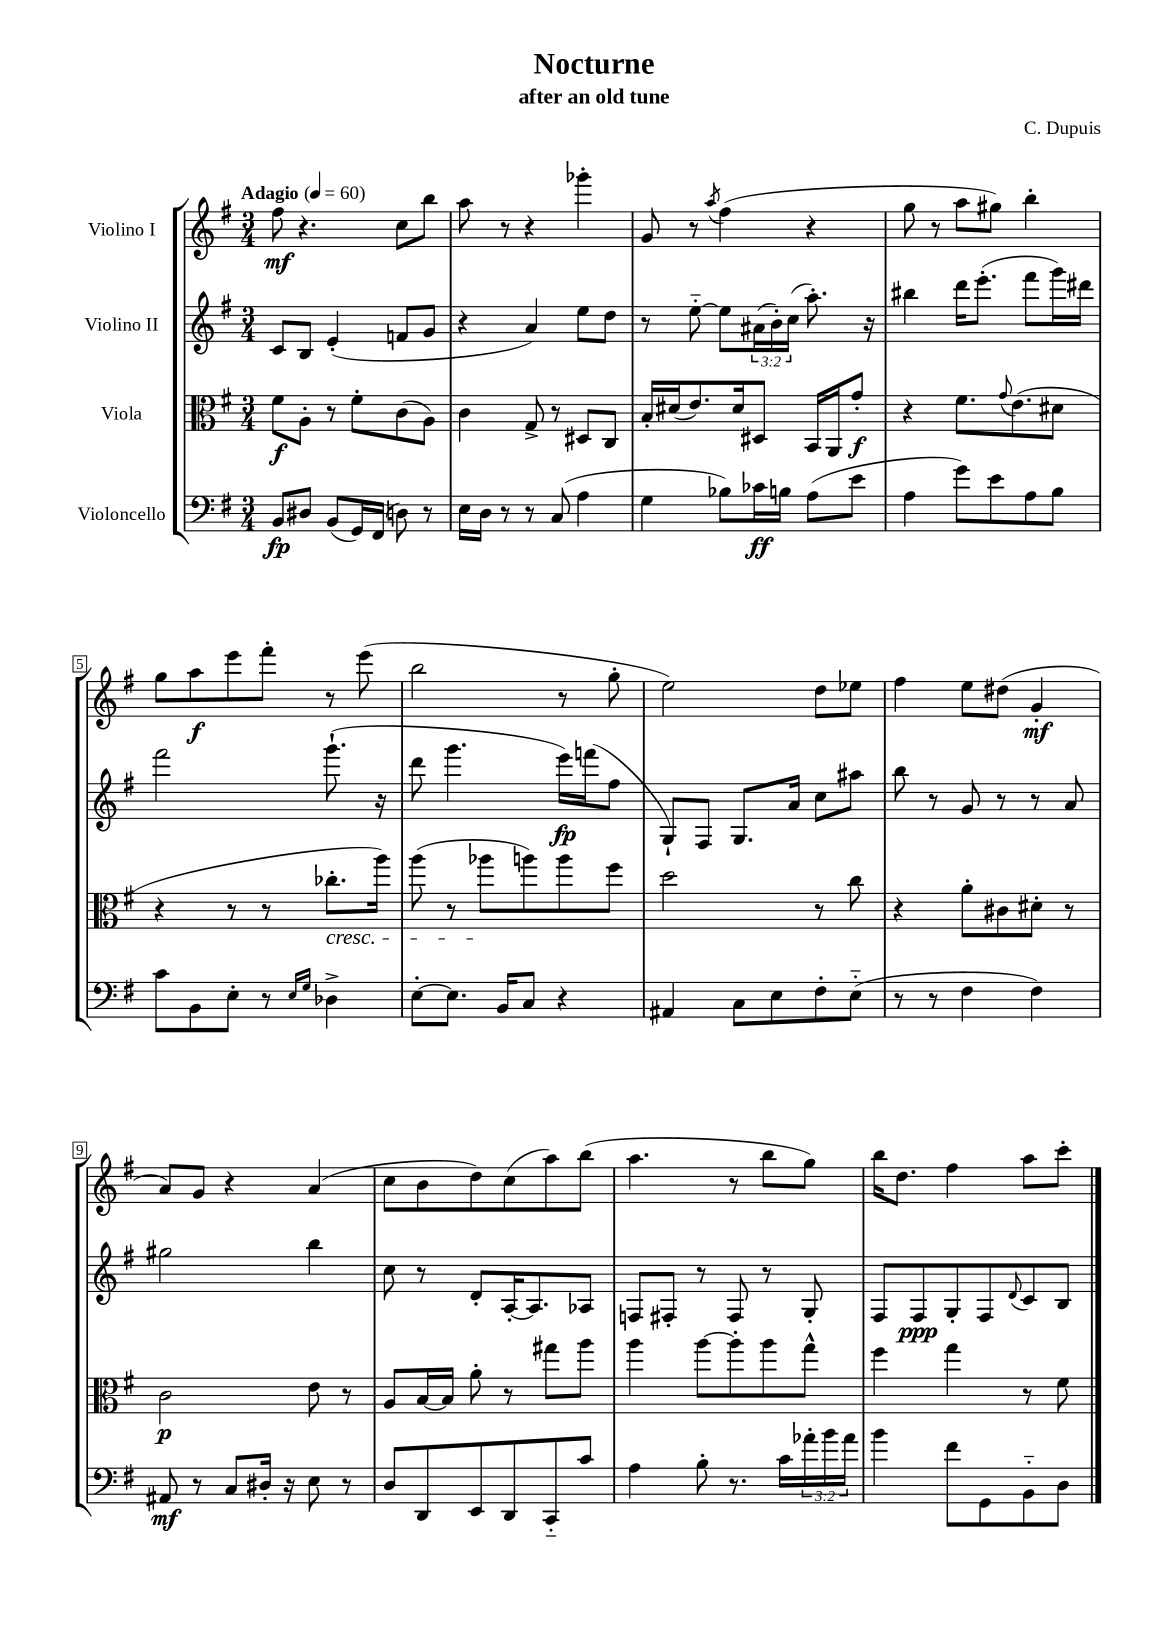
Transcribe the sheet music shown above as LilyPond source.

\header { title = "Nocturne" composer = "C. Dupuis" subtitle = "after an old tune" }
<<
\new StaffGroup <<
\new Staff = "s0" \with { instrumentName = "Violino I" } {
    \clef treble \key g \major \numericTimeSignature \time 3/4 \tempo "Adagio" 4 = 60
    fis''8\mf r4. c''8 b''8 |
    a''8 r8 r4 ges'''4-. |
    g'8 r8 \acciaccatura { a''8 } fis''4( r4 |
    g''8 r8 a''8 gis''8) b''4-. |
    g''8 a''8\f e'''8 fis'''8-. r8 e'''8( |
    b''2 r8 g''8-. |
    e''2) d''8 ees''8 |
    fis''4 e''8 dis''8( g'4-.\mf |
    a'8) g'8 r4 a'4( |
    c''8 b'8 d''8) c''8( a''8) b''8( |
    a''4. r8 b''8 g''8) |
    b''16 d''8. fis''4 a''8 c'''8-. \bar "|." |
}
\new Staff = "s1" \with { instrumentName = "Violino II" } {
    \clef treble \key g \major \numericTimeSignature \time 3/4 \override Staff.TupletNumber.text = #tuplet-number::calc-fraction-text
    c'8 b8 e'4-.( f'8 g'8 |
    r4 a'4) e''8 d''8 |
    r8 e''8~-_ e''8 \tuplet 3/2 { ais'16( b'16-.) c''16( } a''8.-.) r16 |
    bis''4 d'''16 e'''8.-.( fis'''8 g'''16) dis'''16 |
    fis'''2 g'''8.-!( r16 |
    d'''8 g'''4. e'''16\fp) f'''16( fis''8 |
    g8-!) fis8 g8. a'16 c''8 ais''8 |
    b''8 r8 g'8 r8 r8 a'8 |
    gis''2 b''4 |
    c''8 r8 d'8-. a16~-. a8. aes8 |
    f8 fis8-. r8 fis8 r8 g8-. |
    fis8 fis8\ppp g8-. fis8 \appoggiatura { d'8 } c'8 b8 \bar "|." |
}
\new Staff = "s2" \with { instrumentName = "Viola" } {
    \clef alto \key g \major \numericTimeSignature \time 3/4
    fis'8\f a8-. r8 fis'8-. c'8( a8) |
    c'4 g8-> r8 dis8 c8 |
    b16-. dis'16( e'8.) dis'16 dis8 b,16 a,16 g'8-.\f |
    r4 fis'8. \appoggiatura { g'8 } e'8.( dis'8 |
    r4 r8 r8 ces''8.-.\cresc a''16) |
    a''8( r8 aes''8\! a''8) a''8 fis''8 |
    d''2 r8 c''8 |
    r4 a'8-. cis'8 dis'8-. r8 |
    c'2\p e'8 r8 |
    a8 b16~ b16 a'8-. r8 gis''8 a''8 |
    a''4 a''8~ a''8-. a''8 g''8-^ |
    fis''4 g''4 r8 fis'8 \bar "|." |
}
\new Staff = "s3" \with { instrumentName = "Violoncello" } {
    \clef bass \key g \major \numericTimeSignature \time 3/4 \override Staff.TupletNumber.text = #tuplet-number::calc-fraction-text
    b,8\fp dis8 b,8( g,16) fis,16( d8) r8 |
    e16 d16 r8 r8 c8( a4 |
    g4 bes8) ces'16\ff b16 a8( e'8 |
    a4 g'8) e'8 a8 b8 |
    c'8 b,8 e8-. r8 \grace { e16 g16 } des4-> |
    e8~-. e8. b,16 c8 r4 |
    ais,4 c8 e8 fis8-. e8-_( |
    r8 r8 fis4 fis4) |
    ais,8\mf r8 c8 dis16-. r16 e8 r8 |
    d8 d,8 e,8 d,8 c,8-_ c'8 |
    a4 b8-. r8. c'16 \tuplet 3/2 { aes'16-. b'16 aes'16 } |
    b'4 fis'8 g,8 b,8-_ d8 \bar "|." |
}
>>
>>
\layout { \context { \Score \override BarNumber.stencil = #(make-stencil-boxer 0.1 0.3 ly:text-interface::print) } }
